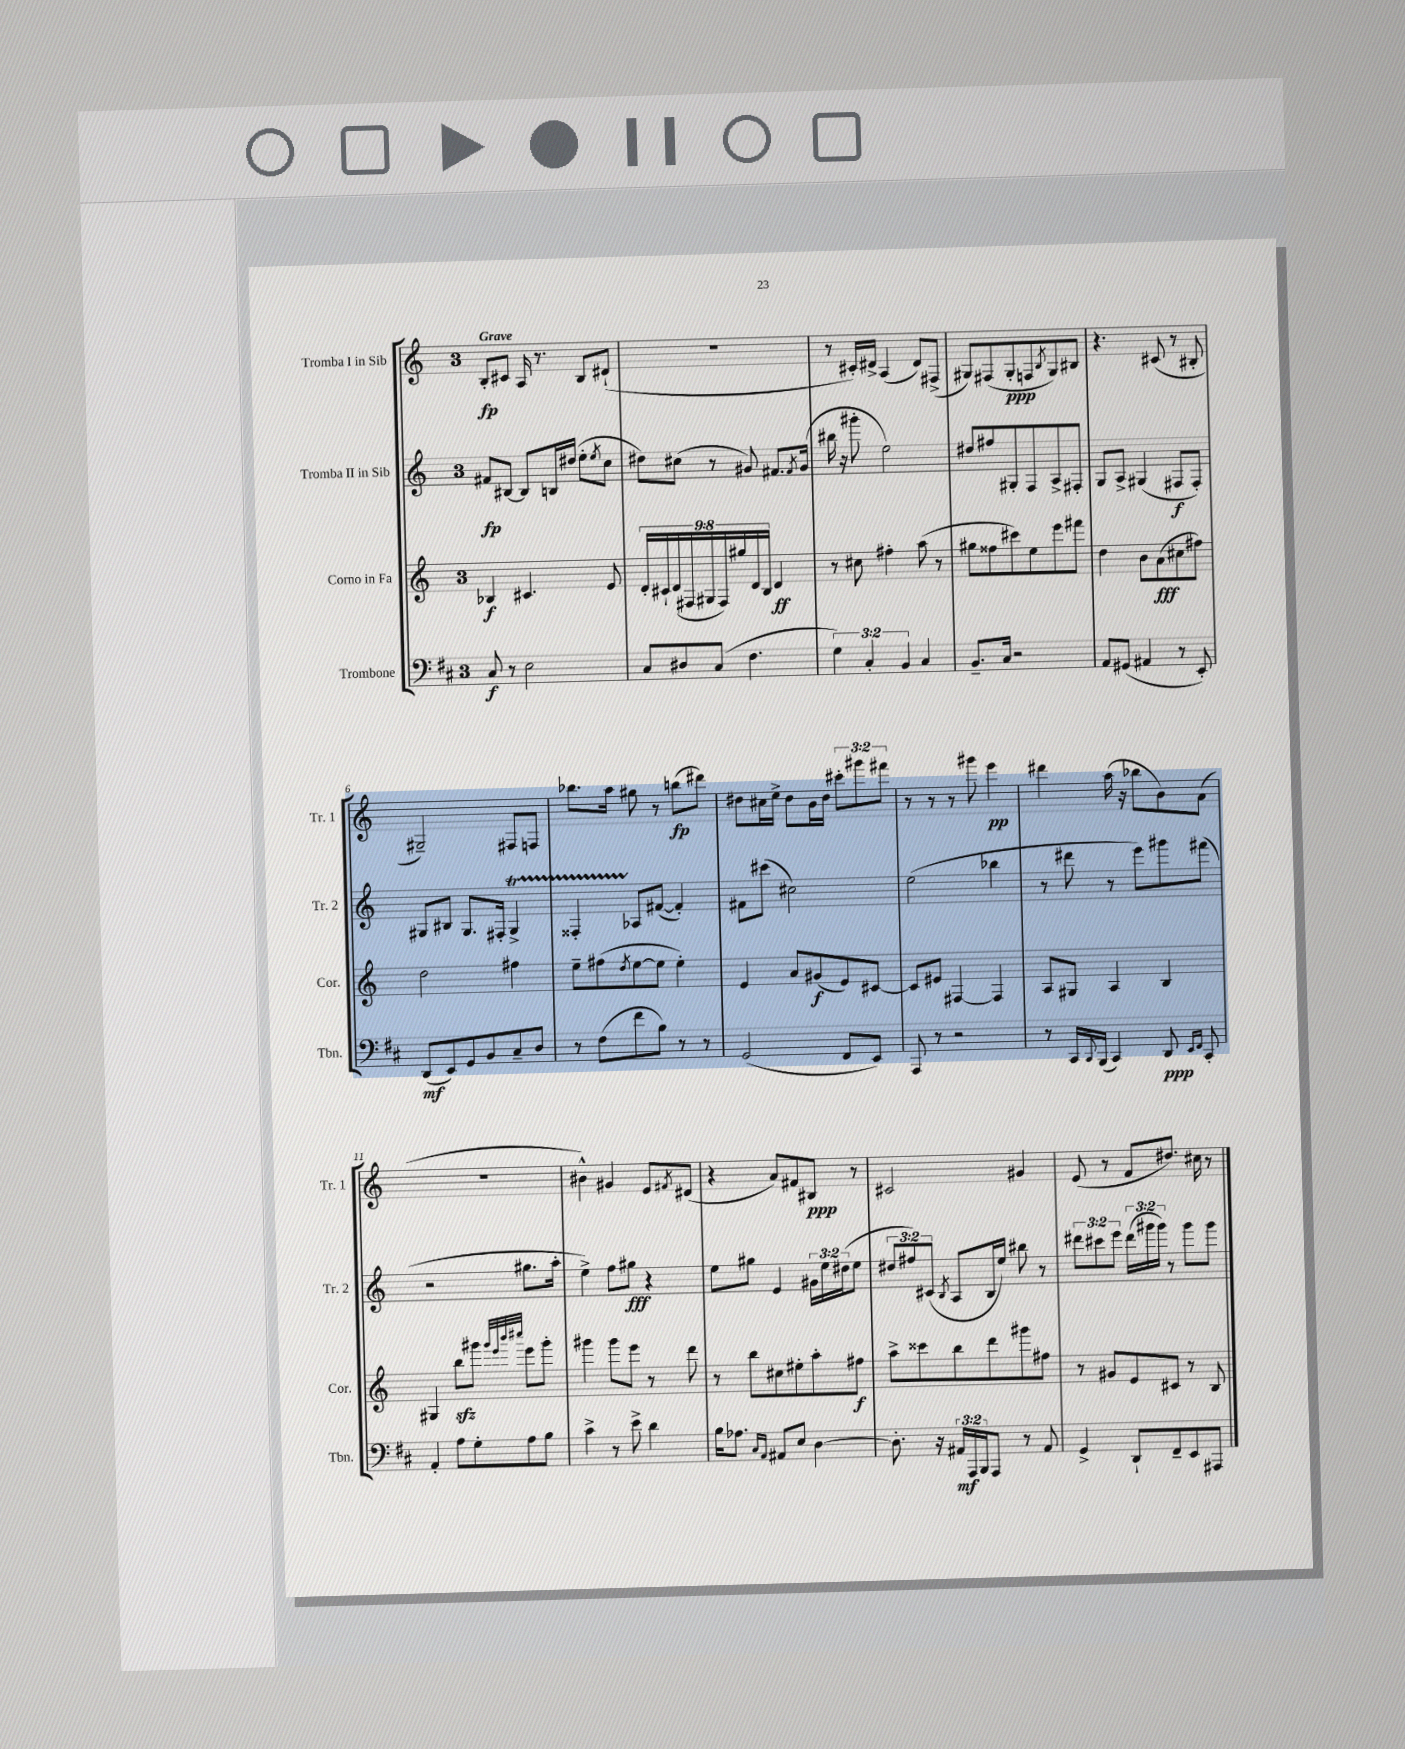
<<
\new StaffGroup <<
\new Staff = "s0" \with { instrumentName = "Tromba I in Sib" shortInstrumentName = "Tr. 1" } {
    \clef treble \key c \major \once \override Staff.TimeSignature.style = #'single-digit \time 3/4 \override Staff.TupletNumber.text = #tuplet-number::calc-fraction-text \tempo "Grave"
    b8-.\fp cis'8 a16 r8. b8 dis'8-!( |
    R2. |
    r8 cis'16-.) dis'16-> a4( dis'8) fis8->( |
    gis8) fis8( gis8-.\ppp f8 \acciaccatura { b8 } gis8) bis8 |
    r4. cis'8( r8 bis8-. |
    gis2--) fis8 f8 |
    bes''8. a''16 gis''8 r8 b''8\fp( dis'''8) |
    dis''8 cis''16 e''16-> dis''8 b'16 dis''16 \tuplet 3/2 { cis'''8-. gis'''8 fis'''8 } |
    r8 r8 r8 gis'''8 e'''4\pp |
    dis'''4 a''16( r16 bes''8 b'8) a'8( |
    R2. |
    bis'4-^) gis'4 e'8 \acciaccatura { fis'8 } dis'8( |
    r4 a'8) fis'8 bis8\ppp r8 |
    cis'2 gis'4 |
    e'8( r8 f'8 dis''8.) cis''16 r8 \bar "|." |
}
\new Staff = "s1" \with { instrumentName = "Tromba II in Sib" shortInstrumentName = "Tr. 2" } {
    \clef treble \key c \major \once \override Staff.TimeSignature.style = #'single-digit \time 3/4 \override Staff.TupletNumber.text = #tuplet-number::calc-fraction-text
    fis'8\fp bis8~ bis8 b16 dis''16( e''8-. \acciaccatura { e''8 } c''8 |
    dis''8) cis''8( r8 gis'8) fis'8. \acciaccatura { fis'8 } gis'16( |
    bis''16 r16 gis'''8-. e''2) |
    dis''8 fis''8 gis8-. f8 a8-> fis8-. |
    g8 a8-> gis4( fis8\f fis8-.) |
    gis8 bis8 gis8. fis16-. gis4->\startTrillSpan |
    fisis4-. aes8\stopTrillSpan fis'8~( fis'4-.) |
    fis'8 cis'''8( cis''2) |
    e''2( bes''4 |
    r8 dis'''8 r8 e'''8) gis'''8 fis'''8( |
    r2 gis''8. a''16-. |
    e''4->) f''8 gis''8\fff r4 |
    e''8 gis''8 e'4 \tuplet 3/2 { gis'16 e''16 dis''16( } e''8 |
    \tuplet 3/2 { dis''8 fis''8) cis'8( } \acciaccatura { b8 } a8 b16 e''16) bis''8 r8 |
    \tuplet 3/2 { dis'''8 cis'''8 e'''8 } \tuplet 3/2 { dis'''16( gis'''16 gis'''16) } r8 gis'''8 gis'''8 \bar "|." |
}
\new Staff = "s2" \with { instrumentName = "Corno in Fa" shortInstrumentName = "Cor." } {
    \clef treble \key c \major \once \override Staff.TimeSignature.style = #'single-digit \time 3/4 \override Staff.TupletNumber.text = #tuplet-number::calc-fraction-text
    bes4\f cis'4. e'8 |
    \tuplet 9/8 { d'16-. cis'16-! d'16( fis16 gis16 fis16) gis''16 d'16 b16 } d'4\ff |
    r8 cis''8 fis''4-. a''8( r8 |
    gis''8 fisis''8 cis'''8) e''8 e'''8 fis'''8 |
    d''4 b'8 a'8\fff( cis''8 fis''8) |
    d''2 fis''4 |
    e''8-- fis''8( \acciaccatura { d''8 } e''8~ e''8 e''4-.) |
    e'4 a'8 gis'8\f( e'8) cis'8~ |
    cis'8 eis'8 fis4~ fis4 |
    a8 gis8 a4 b4 |
    gis4 b''8\sfz gis'''8 \grace { gis'''32 e'''32 b'''32 cis''''32 } e'''8 gis'''8-. |
    gis'''4 gis'''8 e'''8 r8 d'''8 |
    r8 b''8 cis''8 eis''8-. a''8-. fis''8\f |
    a''8-> cisis'''8 b''8 d'''8 gis'''8 fis''8 |
    r8 gis'8 e'8 cis'8 r8 b8 \bar "|." |
}
\new Staff = "s3" \with { instrumentName = "Trombone" shortInstrumentName = "Tbn." } {
    \clef bass \key d \major \once \override Staff.TimeSignature.style = #'single-digit \time 3/4 \override Staff.TupletNumber.text = #tuplet-number::calc-fraction-text
    cis8\f r8 e2 |
    cis8 dis8 cis8( fis4. |
    \tuplet 3/2 { g4) cis4-. b,4 } cis4 |
    b,8.-- cis16 r2 |
    a,8 gis,8( ais,4 r8 e,8-.) |
    d,8\mf( e,8) g,8 b,8 cis8-- d8 |
    r8 fis8( fis'8 b8) r8 r8 |
    g,2( fis,8 e,8) |
    a,,8 r8 r2 |
    r8 cis,16 \appoggiatura { cis,8 } b,,16( cis,4) d,8\ppp \grace { e,16 fis,16 } cis,8-. |
    a,4-. a8 g8-. a8 b8 |
    cis'4-> r8 e'8-> d'4 |
    b16 aes8. \grace { cis16 a,16 } ais,8 e8 d4~ |
    d8.-. r16 \tuplet 3/2 { ais,16\mf a,,16 b,,16 } a,,8 r8 ais,8 |
    g,4-> d,8-! fis,8-- e,8 ais,,8 \bar "|." |
}
>>
>>
